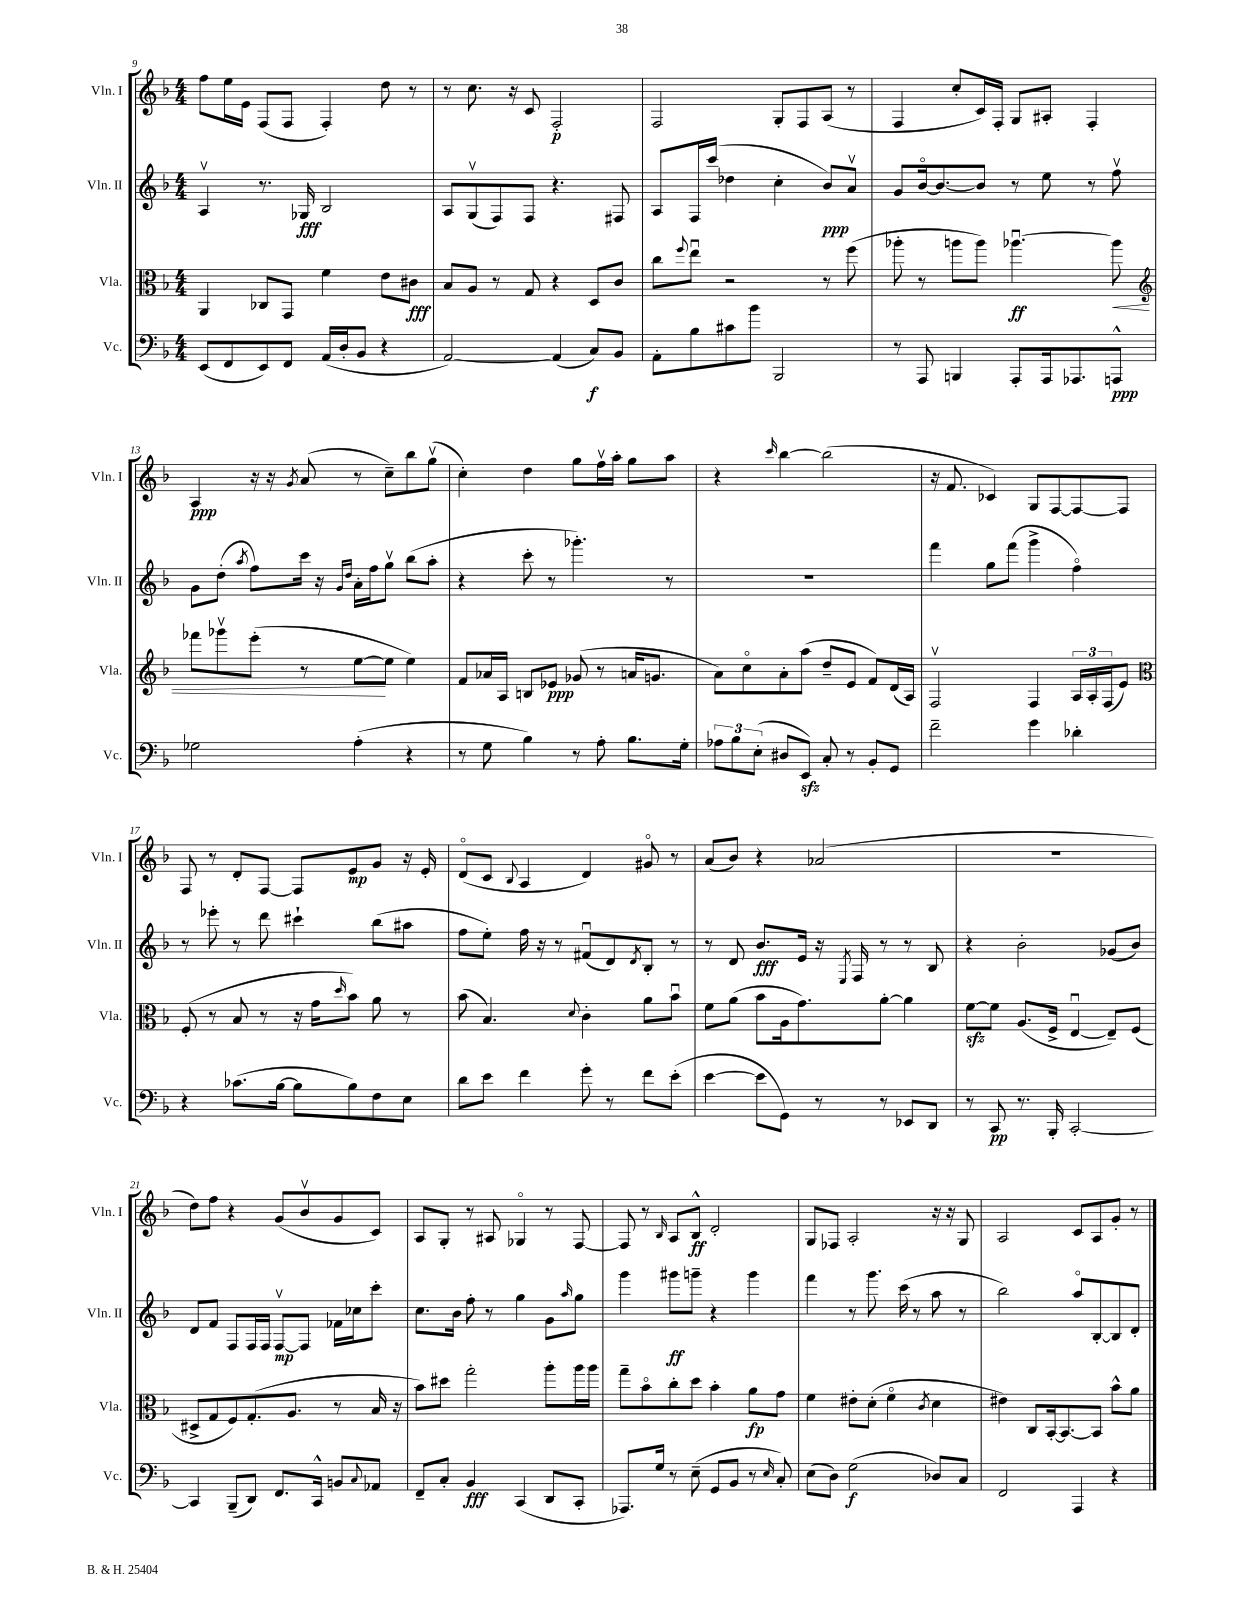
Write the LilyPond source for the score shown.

<<
\new StaffGroup <<
\new Staff = "s0" \with { instrumentName = "Vln. I" shortInstrumentName = "Vln. I" } {
    \clef treble \key f \major \numericTimeSignature \time 4/4
    f''8 e''16 e'16 f8( f8 f4-.) d''8 r8 |
    r8 c''8. r16 c'8 f2-.\p |
    f2 g8-. f8 a8( r8 |
    f4 c''8-. c'16) f16-. g8 ais8-. f4-. |
    a4\ppp r16 r16 \acciaccatura { g'8 } a'8( r8 c''8--) bes''8 g''8\upbow( |
    c''4-.) d''4 g''8 f''16\upbow a''16-. g''8 a''8 |
    r4 \grace { c'''16 } bes''4~ bes''2( |
    r16 f'8. ces'4) g8 f8~ f8~ f8 |
    f8 r8 d'8-. f8~ f8 e'8\mp g'8 r16 e'16-. |
    d'8\flageolet( c'8 \appoggiatura { bes8 } a4 d'4) gis'8\flageolet r8 |
    a'8( bes'8) r4 aes'2( |
    R1 |
    d''8) f''8 r4 g'8( bes'8\upbow g'8 c'8) |
    a8 g8-. r8 ais8 ges4\flageolet r8 f8~ |
    f8 r8 \grace { bes16 } a8 bes8-^\ff d'2-. |
    g8 fes8 a2-. r16 r16 g8 |
    a2 c'8 a8 g'8-. r8 \bar "|." |
}
\new Staff = "s1" \with { instrumentName = "Vln. II" shortInstrumentName = "Vln. II" } {
    \clef treble \key f \major \numericTimeSignature \time 4/4
    a4\upbow r8. ges16\fff bes2 |
    a8 g8\upbow( f8) f8 r4. fis8 |
    a8 f16 c'''16( des''4 c''4-. bes'8\ppp) a'8\upbow |
    g'8 bes'16~\flageolet bes'8.~ bes'8 r8 e''8 r8 f''8\upbow |
    g'8 d''8-.( \acciaccatura { a''8 } f''8) c'''16 r16 \grace { g'16 d''16 } a'16-. f''16 g''8\upbow bes''8( a''8-. |
    r4 c'''8-. r8 ges'''4.-.) r8 |
    R1 |
    f'''4 g''8 f'''8( g'''4-> f''4\flageolet) |
    r8 ees'''8-. r8 d'''8 cis'''4-! bes''8( ais''8 |
    f''8 e''8-.) f''16 r16 r8 fis'8\downbow( d'8) \acciaccatura { d'8 } bes8-. r8 |
    r8 d'8 bes'8.\fff e'16 r16 \acciaccatura { e8 } f16 r8 r8 bes8 |
    r4 bes'2-. ges'8( bes'8) |
    d'8 f'8 f8 f16 f16 f8~\upbow\mp f8 fes'16 ces''16 c'''8-. |
    c''8. bes'16 f''8-. r8 g''4 g'8 \grace { a''16 } g''8 |
    g'''4 gis'''8\ff g'''8-- r4 g'''4 |
    f'''4 r8 g'''8. c'''16( r8 a''8 r8 |
    bes''2) a''8\flageolet bes8~-. bes8 d'8-. \bar "|." |
}
\new Staff = "s2" \with { instrumentName = "Vla." shortInstrumentName = "Vla." } {
    \clef alto \key f \major \numericTimeSignature \time 4/4
    a,4 ces8 g,8 f'4 e'8 cis'8\fff |
    bes8 a8 r8 g8 r4 d8 c'8 |
    c''8 \appoggiatura { f''8 } e''8\downbow r2 r8 f''8( |
    aes''8-. r8 a''8 a''8) aes''4.~\downbow\ff aes''8\< |
    \clef treble fes'''8 ges'''8\upbow e'''8-.( r8 e''8~\! e''8 e''4) |
    f'8 aes'16 a16 b8 ees'8\ppp ges'8( r8 a'16 g'8. |
    a'8) c''8\flageolet a'8-. a''8( d''8-- e'8 f'8) d'16( a16) |
    f2\upbow f4 \tuplet 3/2 { a16 a16-. f16( } e'8) |
    \clef alto f8-.( r8 bes8 r8 r16 g'16 \grace { d''16 } bes'8) a'8 r8 |
    bes'8( bes4.) \appoggiatura { d'8 } c'4-. a'8 bes'8\downbow |
    f'8 a'8( bes'8 a16 g'8.) a'8~-. a'4 |
    f'8~\sfz f'8 a8.( f16-> e4~\downbow e8--) f8( |
    dis8-> g8 f8) g8.-.( a8. r8 bes16 r16 |
    bes'8) dis''8 g''2-. a''8-. a''16 a''16 |
    g''8-- bes'8\flageolet c''8-. d''8 bes'4-. a'8\fp g'8 |
    f'4 eis'8-. d'8-.( f'4\flageolet \acciaccatura { c'8 } d'4 |
    eis'4) c8 bes,16~-. bes,8.~ bes,8 bes'8-^ a'8 \bar "|." |
}
\new Staff = "s3" \with { instrumentName = "Vc." shortInstrumentName = "Vc." } {
    \clef bass \key f \major \numericTimeSignature \time 4/4
    e,8( f,8 e,8) f,8 a,16( d16-. bes,8 r4 |
    a,2~) a,4( c8\f) bes,8 |
    a,8-. bes8 cis'8 bes'8 bes,,2 |
    r8 a,,8 b,,4 a,,8-. a,,16 aes,,8. a,,8-^\ppp |
    ges2 a4-.( r4 |
    r8 g8 bes4) r8 a8-. bes8. g16-. |
    \tuplet 3/2 { aes8 bes8 e8-.( } dis8 e,8\sfz) c8-. r8 bes,8-. g,8 |
    f'2-- g'4 des'4-. |
    r4 ces'8.( bes16~ bes8 bes8) f8 e8 |
    d'8 e'8 f'4 g'8-. r8 f'8 e'8-.( |
    e'4~ e'8 g,8) r8 r8 ees,8 d,8 |
    r8 c,8\pp r8. bes,,16-. c,2~-. |
    c,4 bes,,8--( d,8) f,8. c,16-^ b,8 \appoggiatura { c8 } aes,8 |
    f,8-- c8-. bes,4\fff c,4( d,8 c,8-. |
    aes,,8.) g16 r8 e8--( g,8 bes,8 r8 \grace { e16 } c8-.) |
    e8( d8) g2\f( des8) c8 |
    f,2 a,,4 r4 \bar "|." |
}
>>
>>
\layout { \context { \Score currentBarNumber = #9 } }
